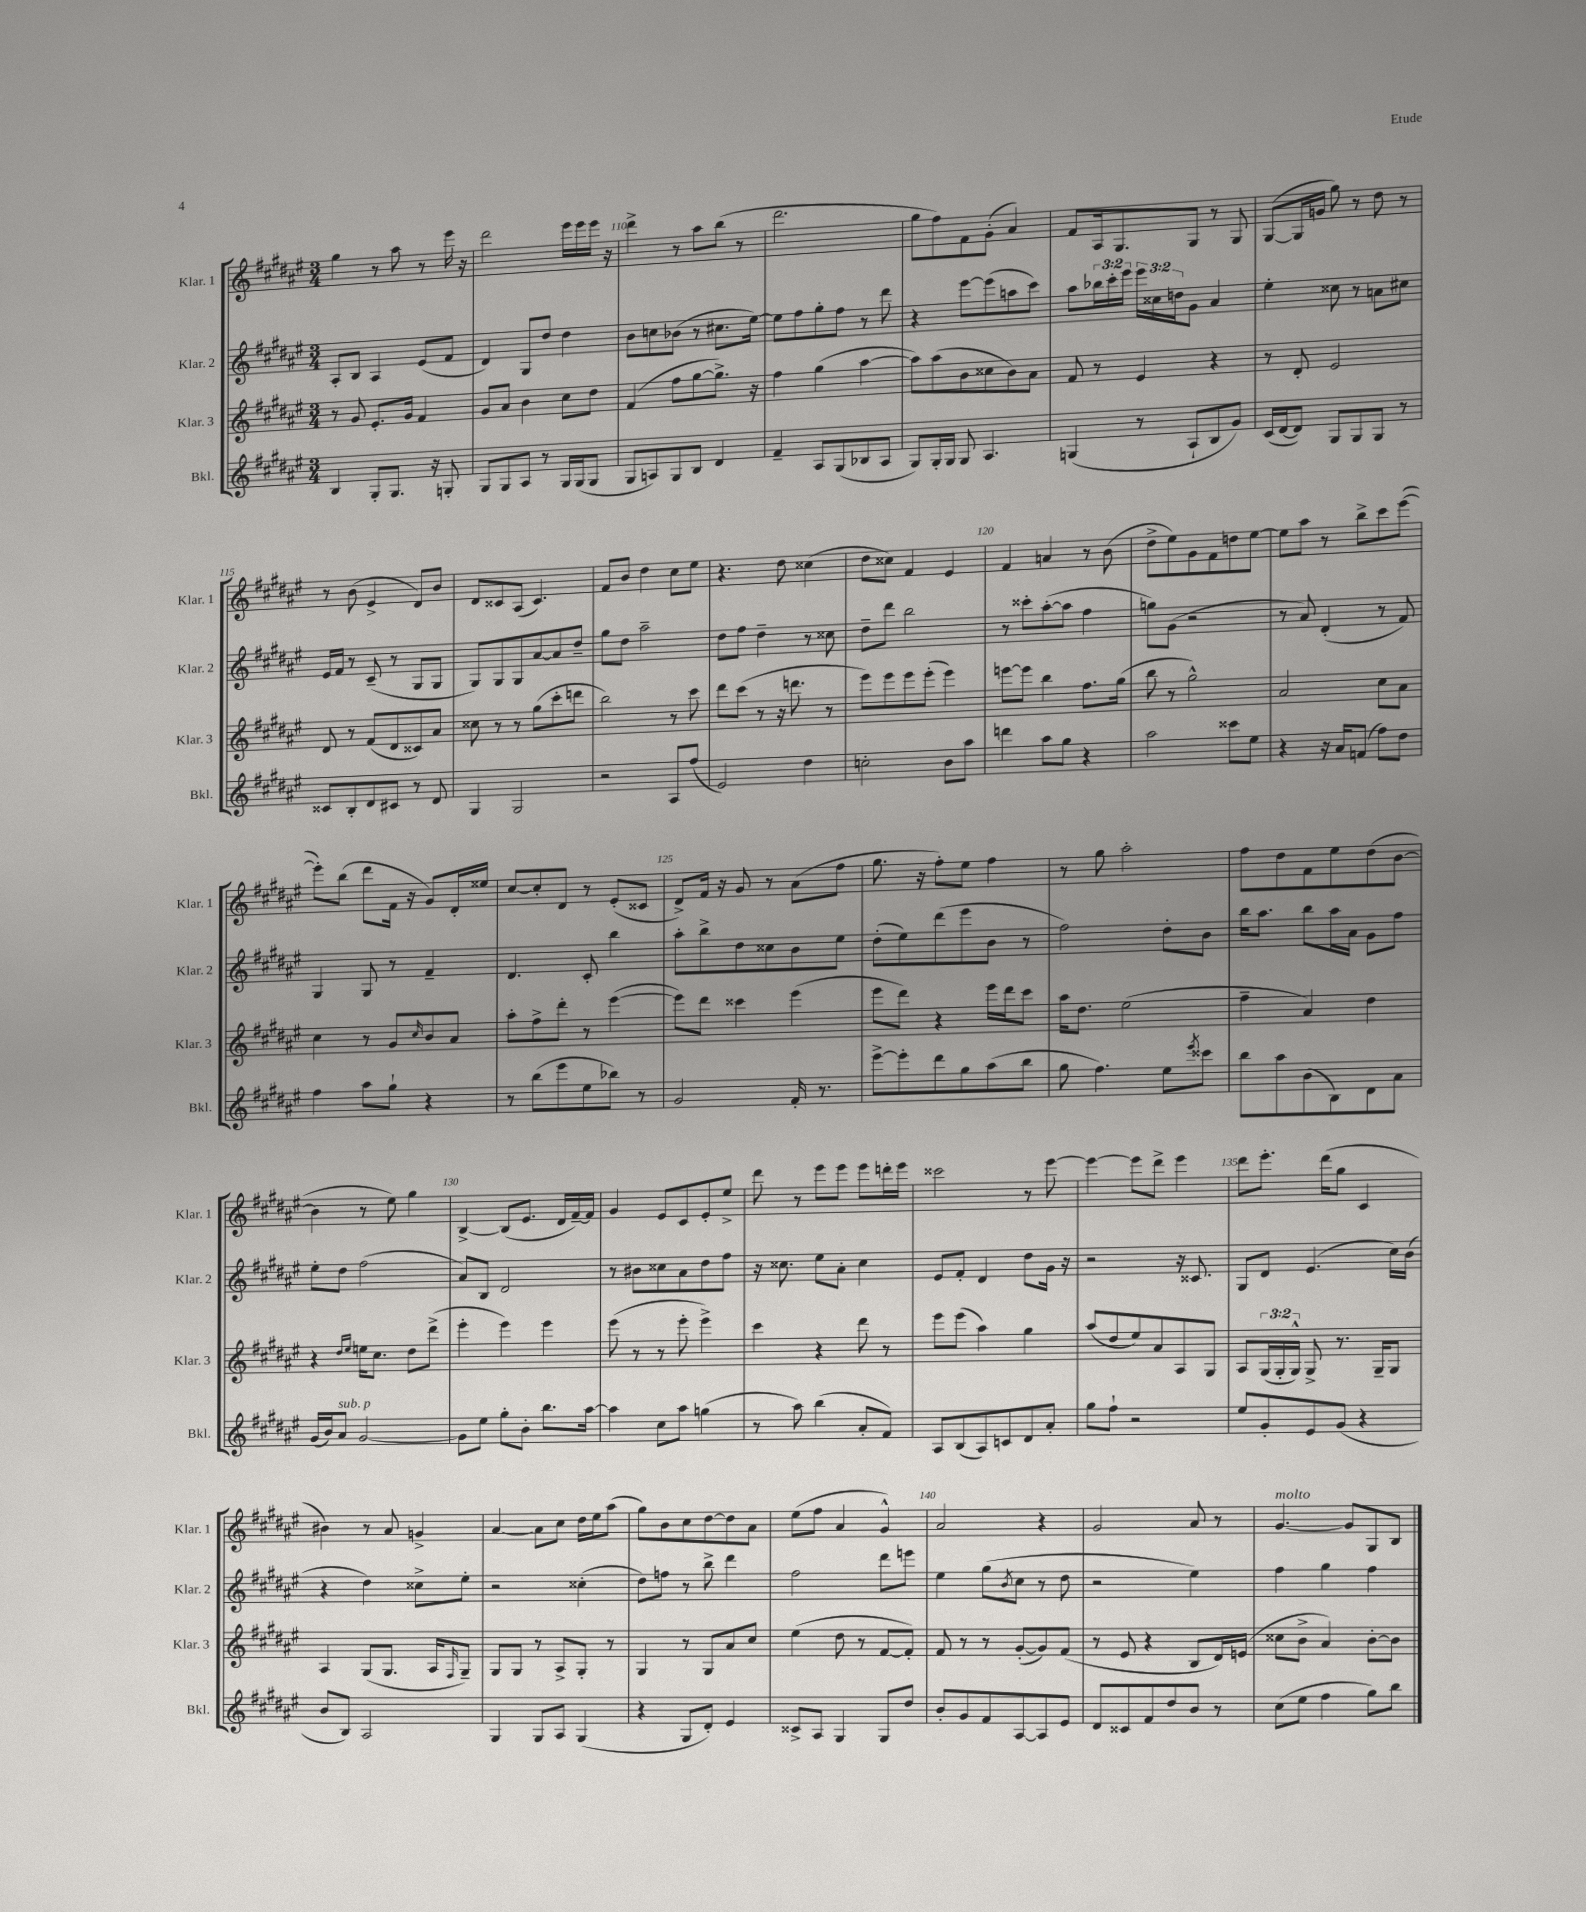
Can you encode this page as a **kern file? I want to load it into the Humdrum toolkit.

**kern	**kern	**kern	**kern
*part4	*part3	*part2	*part1
*staff4	*staff3	*staff2	*staff1
*I"Bkl.	*I"Klar. 3	*I"Klar. 2	*I"Klar. 1
*I'Bkl.	*I'Klar. 3	*I'Klar. 2	*I'Klar. 1
*clefG2	*clefG2	*clefG2	*clefG2
*k[f#c#g#d#a#e#]	*k[f#c#g#d#a#e#]	*k[f#c#g#d#a#e#]	*k[f#c#g#d#a#e#]
*M3/4	*M3/4	*M3/4	*M3/4
=108	=108	=108	=108
4B/	8r	8A#'/L	4gg#\
.	8g#/	8B/J	.
8G#'/L	8.e#'/L	4A#/	8r
8.G#/J	.	.	8aa#\
.	16g#/Jk	.	.
.	4f#/	(8e#/L	8r
16r	.	.	.
8Gn'/	.	8f#/J	16eee#\
.	.	.	16r
=109	=109	=109	=109
8G#/L	8g#/L	4d#/)	2ddd#\
8G#/	8a#/J	.	.
8A#/J	4b\	8G#/L	.
8r	.	8dd#/J	.
16G#/LL	8cc#\L	4dd#\	16eee#\LL
(16G#/J	.	.	16eee#\
8G#/J	8dd#\J	.	16eee#\JJ
.	.	.	16r
=110	=110	=110	=110
8G#/L	(4f#/	8b\L	4ddd#^\
8An/)	.	8ccn\	.
8G#/	8ff#\L	(8b-X\J	8r
8B/J	[8gg#\	8r	8aa#\L
4d#/	8.gg#^\J])	8.cc#X\L	(8bb\J
.	.	.	8r
.	16r	[16ee#\Jk)	.
=111	=111	=111	=111
4f#~/	4ff#\	8ee#\L]	2.ddd#\
.	.	8ff#\	.
8A#/L	(4gg#\	8gg#'\	.
(8G#/	.	8ff#\J	.
8B-X/	[4aa#\	8r	.
8A#/J	.	8ddd#\	.
=112	=112	=112	=112
8G#/L)	8aa#\L])	4r	8gg#\L
16G#'/L	(8aa#\	.	8ff#\)
16G#/JJ	.	.	.
8G#/	8b\	[8eee#\L	8f#\
4.A#/	8cc##X\	(8eee#\]	(8g#'\J
.	8b\)	8aan\	4a#/)
.	8a#\J	8ccc#\J)	.
=113	=113	=113	=113
(4Gn/	8f#/	8aa#\L	8f#/L
.	8r	24bb-X\L	16A#/k
.	.	24ccc#'\	.
.	.	.	8.G#/
.	.	24eee#\JJ	.
8r	4e#/	24eee#\LL	.
.	.	24cc##X\	.
.	.	24ddn\J	.
8A#`/L	.	8g#\J	8G#/J
8B/	4r	4a#/	8r
8g#/J)	.	.	8G#/
=114	=114	=114	=114
(16c#/LL	8r	4ee#'\	([8G#/L
[16d#/J	.	.	.
8d#/J])	8d#'/	.	16G#/L]
.	.	.	16gn/JJ
8G#/L	2e#/	8cc##X\	8gg#\)
8G#/	.	8r	8r
8G#/J	.	8an\L	8dd#\
8r	.	8cc#X\J	8r
!!LO:LB:g=z
=115	=115	=115	=115
8c##X/L	8d#/	16e#/LL	8r
.	.	16f#/JJ	.
8B'/	8r	8r	(8b\
8d#/	(8f#/L	(8c#~/	4e#^/
8c#X/J	8d#/	8r	.
8r	8c##X/)	8G#/L	8d#/L)
8d#/	8a#/J	8G#/J	8b/J
=116	=116	=116	=116
4G#/	8cc##X\	8G#/L)	8d#/L
.	8r	8G#/	8c##X/
2G#/	8r	8G#/	(8A#/J
.	(8gg#\L	[8a#/	4.c##/)
.	8ccc#'\	8a#/]	.
.	8dddn\J	8dd#~/J	.
=117	=117	=117	=117
2r	2bb\)	8gg#\L	8f#/L
.	.	8dd#\J	8b/J
.	.	2aa#~\	4dd#\
8A#/L	8r	.	8cc#\L
(8ff#/J	8ccc#\	.	8ee#\J
=118	=118	=118	=118
2e#/)	8ddd#\L	8dd#\L	4.r
.	(8ccc#\J	8ff#\J	.
.	8r	4dd#~\	.
.	16r	.	8dd#\
.	8.dddn\	.	.
4dd#\	.	8r	(4cc##X\
.	8r	8cc##X\	.
=119	=119	=119	=119
2ccn'\	8eee#\L)	8dd#~\L	8dd#\L
.	8eee#\	8ddd#\J	8cc##X\J)
.	8eee#\	2bb\	4f#/
.	(8eee#'\J	.	.
8b\L	4eee#\)	.	4e#/
8aa#\J	.	.	.
=120	=120	=120	=120
4dddn\	[8eeen\L	8r	4f#/
.	8eee\J]	8ccc##X'\L	.
8aa#\L	4bb\	([8aa#'\	4an/
8gg#\J	.	8aa#\J]	.
4r	8.ff#\L	4ff#\	8r
.	.	.	(8b\
.	(16gg#\Jk	.	.
=121	=121	=121	=121
2aa#\	8bb\	8ggn\L)	8dd#^\L
.	8r	(8g#\J	8ee#\)
.	2gg#^^\)	2r	8g#\
.	.	.	8f#\
8ccc##X\L	.	.	8ddn\
8ee#\J	.	.	[8ee#\J
=122	=122	=122	=122
4r	2a#/	8r	8ee#\L]
.	.	8a#/)	8aa#\J
16r	.	(4d#'/	8r
16a#/KL	.	.	.
(8fn/J	.	.	8bb^\L
8ff#\L)	8cc#\L	8r	8ccc#\
8dd#\J	8a#\J	8f#/)	([8eee#\J
!!LO:LB:g=z
=123	=123	=123	=123
4ff#\	4cc#\	4G#/	8eee#'\L])
.	.	.	(8bb\J
8aa#\L	8r	8G#/	8ddd#\L
8gg#`\J	8g#/L	8r	16f#\Jk
.	.	.	16r
.	16qqcc#/	.	.
4r	8b/	4f#~/	8g#/L)
.	8a#/J	.	16d#'/L
.	.	.	16ee##X/JJ
=124	=124	=124	=124
8r	8aa#'\L	4.d#/	[8cc#/L
(8bb\L	8ff#^\	.	8cc#'/]
8eee#\	8ddd#'\J	.	8d#/J
8ee#\	8r	8c#'/	8r
8bb-X\J)	([4eee#\	4bb\	(8e#'/L
8r	.	.	8c##X/J
=125	=125	=125	=125
2g#/	8eee#\L])	8aa#'\L	8d#^/L)
.	8ddd#\J	8bb^\	16f#/Jk
.	.	.	16r
.	4ccc##X\	8dd#\	8g#/
.	.	8cc##X\	8r
16f#'/	(4eee#\	8b\	(8a#\L
8.r	.	.	.
.	.	8ee#\J	8ff#\J
=126	=126	=126	=126
[8eee#^\L	8eee#\L	(8dd#'\L	8.gg#\
8eee#'\]	8ddd#\J)	8ee#\)	.
.	.	.	16r
8ddd#\	4r	(8ddd#\	8ff#'\L)
8gg#\	.	8eee#\	8ee#\J
(8aa#\	16eee#\LL	8b\J	4ff#\
.	16ddd#\J	.	.
8bb\J	8ccc#\J	8r	.
=127	=127	=127	=127
8gg#\	16aa#\KL	2ff#\)	8r
.	8.dd#\J	.	.
4.ff#\)	.	.	8gg#\
.	(2ee#\	.	2aa#'\
8ee#\L	.	8dd#'\L	.
8qeee#/	.	.	.
8ccc##X\J	.	8b\J	.
=128	=128	=128	=128
8bb\L	4ff#~\	16bb\KL	8ff#\L
.	.	8.aa#\J	.
8aa#\	.	.	8dd#\
(8b\	4a#/)	8bb\L	8f#\
8B\)	.	16aa#\L	8ee#\
.	.	16a#\JJ	.
8d#\	4dd#\	8g#\L	(8dd#\
8a#\J	.	8ff#\J	[8b\J
!!LO:LB:g=z
=129	=129	=129	=129
(16g#/LL	4r	8ee#'\L	4b\]
16b/J)	.	.	.
!LO:TX:a:i:t=sub. p	!	!	!
8a#/J	.	8dd#\J	.
.	16qqdd#/LL	.	.
.	16qqee#/JJ	.	.
[2g#/	16een\KL	(2ff#\	8r
.	8.cc#\J	.	.
.	.	.	8ee#\)
.	8dd#\L	.	4gg#\
.	(8ddd#^\J	.	.
=130	=130	=130	=130
8g#\L]	4eee#'\	8a#/L)	[4B^/
8ee#\J	.	8B/J	.
8gg#'\L	4eee#\)	2d#/	(8B/L]
8b'\J	.	.	8.e#/J
8.bb\L	4eee#\	.	.
.	.	.	16d#/LL
.	.	.	[16f#~/)
[16aa#\Jk	.	.	16f#/JJ]
=131	=131	=131	=131
4aa#\]	(8eee#\	8r	4g#/
.	8r	8b#X\L	.
8cc#\L	8r	8cc##X\	8e#/L
8aa#\J	8eee#'\	8a#\	8c#/
(4ggn\	4eee#^\)	8dd#\	8e#'/
.	.	8ff#\J	8ee#^/J
=132	=132	=132	=132
8r	4ccc#\	16r	8ddd#\
.	.	8.cc##X\	.
8aa#\)	.	.	8r
(4bb\	4r	8ee#\L	8eee#\L
.	.	8a#'\J	8eee#\J
8a#'/L	8ddd#\	4cc##\	8eee#\L
8f#/J)	8r	.	16dddn'\L
.	.	.	16eee#\JJ
=133	=133	=133	=133
8A#/L	8eee#\L	8e#/L	2ccc##X\
(8B/	(8eee#\J	8f#'/J	.
8A#/)	4aa#\)	4d#/	.
8cn/	.	.	.
8d#/	4gg#\	8dd#\L	8r
8a#'/J	.	16g#\Jk	[8eee#\
.	.	16r	.
=134	=134	=134	=134
8gg#\L	(8aa#/L	2r	4eee#\_
8ff#`\J	8dd#/	.	.
2r	8ee#/)	.	8eee#\L]
.	8a#/	.	8ddd#^\J
.	8A#/	16r	4eee#\
.	.	8.c##X/	.
.	8G#/J	.	.
=135	=135	=135	=135
8ee#/L	8A#/L	8G#/L	8ddd#\L
8g#'/	(24G#/L	8d#/J	8.eee#'\J
.	24G#'/	.	.
.	24G#^^/JJ)	.	.
8e#/	8G#^/	(4.e#/	.
.	.	.	(16ddd#\KL
(8g#/J	8.r	.	8gg#\J
4r	.	.	4c#/
.	16G#~/KL	.	.
.	8G#/J	16cc#\LL)	.
.	.	(16b\JJ	.
!!LO:LB:g=z
=136	=136	=136	=136
8b/L	4A#/	4r	4b#X\)
8B/J)	.	.	.
2A#/	(8G#/L	4dd#\)	8r
.	8.G#/J	.	8a#/
.	.	8cc##X^\L	4gn^/
.	16A#/KL	.	.
.	16qqF#/	.	.
.	8G#~/J)	8ee#'\J	.
=137	=137	=137	=137
4G#/	8G#/L	2r	[4a#/
.	8G#/J	.	.
8G#/L	8r	.	8a#\L]
8A#/J	8A#^/L	.	8cc#\J
(4G#/	8G#'/J	(4cc##X'\	16dd#\LL
.	.	.	16ee#\J
.	8r	.	(8aa#\J
=138	=138	=138	=138
4r	4G#/	8dd#\L)	8gg#\L)
.	.	8ffn\J	8b\
8G#/L	8r	8r	8cc#\
8d#'/J)	8G#/L	8bb^\	[8dd#\
4e#/	8a#/	4ddd#\	8dd#\]
.	8cc#/J	.	8a#\J
=139	=139	=139	=139
8c##X^/L	(4ee#\	2ff#\	(8ee#\L
8A#/J	.	.	8ff#\J
4G#/	8dd#\	.	4a#/
.	8r	.	.
8G#/L	[8f#/L	8ddd#\L	4g#^^/)
8dd#/J	8f#'/J])	8eeen\J	.
=140	=140	=140	=140
8b'/L	8f#/	4ee#\	2a#/
8g#/	8r	.	.
8f#/	8r	(8gg#\L	.
.	.	8qb/	.
[8A#/	([8g#'/L	8cc#\J	.
8A#/]	8g#/])	8r	4r
8e#/J	(8f#/J	8dd#\	.
=141	=141	=141	=141
8d#/L	8r	2r	2g#/
8c##X/	8e#/	.	.
8f#/	4r	.	.
8dd#/	.	.	.
8b/J	8B/L	4ee#\)	8a#/
8r	16d#/L)	.	8r
.	(16en/JJ	.	.
=142	=142	=142	=142
!	!	!	!LO:TX:a:i:t=molto
(8cc#\L	8cc##X\L	4ff#\	[4.g#/
8ee#\J	8b^\J	.	.
4ff#\	4a#/)	4gg#\	.
.	.	.	8g#/L]
8gg#\L)	[8b'\L	4ff#\	8G#/
8bb\J	8b\J]	.	8B/J
==	==	==	==
*-	*-	*-	*-
